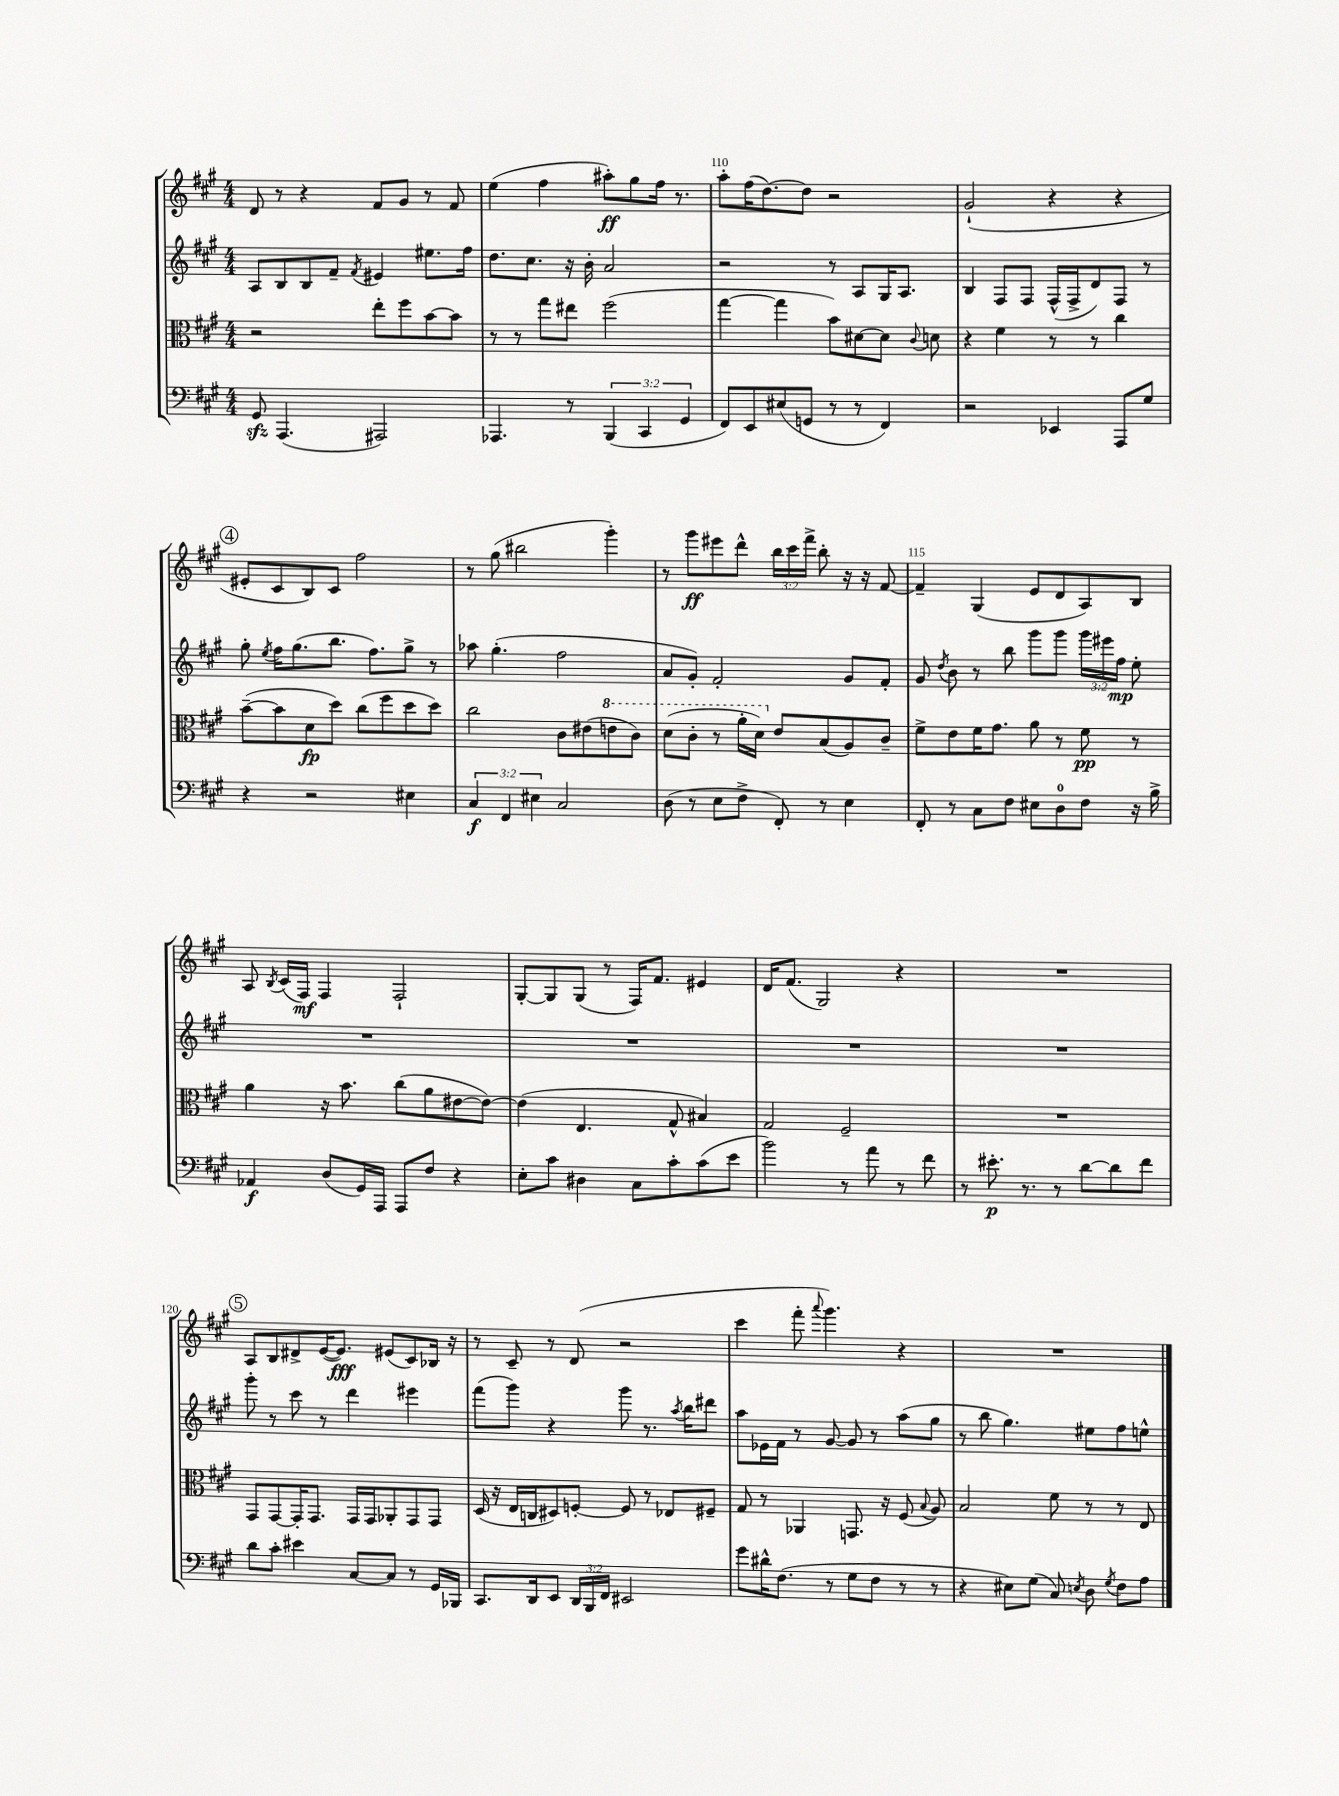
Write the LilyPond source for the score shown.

<<
\new StaffGroup <<
\new Staff = "s0" {
    \clef treble \key a \major \numericTimeSignature \time 4/4 \override Staff.TupletNumber.text = #tuplet-number::calc-fraction-text
    \autoBeamOff d'8 r8 r4 fis'8[ gis'8] r8 fis'8 |
    e''4( fis''4 ais''8[-.\ff) gis''8 fis''16] r8. |
    a''8[-. fis''16( d''8.~) d''8] r2 |
    gis'2-!( r4 r4 |
    \mark \markup { \circle "4" } eis'8[-. cis'8 b8) cis'8] fis''2 |
    r8 gis''8( bis''2 gis'''4-.) |
    r8 gis'''8[\ff eis'''8 d'''8]-^ \tuplet 3/2 { b''16[ cis'''16 fis'''16]-> } b''8-. r16 r16 fis'8~ |
    fis'4-- gis4( e'8[ d'8 a8) b8] |
    a8 \acciaccatura { b8 } cis'16[( fis16]\mf) fis4 fis2-! |
    gis8[~-. gis8 gis8]( r8 fis16[) fis'8.] eis'4 |
    d'16[ fis'8.]( gis2) r4 |
    R1 |
    \mark \markup { \circle "5" } a8[ b8 dis'8-> e'16~( e'8.]\fff) eis'8[( cis'8) bes16] r16 |
    r8 cis'8-- r8 d'8( r2 |
    cis'''4 fis'''8-. \appoggiatura { a'''8 } gis'''4.) r4 |
    R1 \bar "|." |
}
\new Staff = "s1" {
    \clef treble \key a \major \numericTimeSignature \time 4/4 \override Staff.TupletNumber.text = #tuplet-number::calc-fraction-text
    \autoBeamOff a8[ b8 b8 fis'8]-- \acciaccatura { fis'8 } eis'4 eis''8.[ fis''16] |
    d''8.[ cis''8.] r16 b'16-. a'2 |
    r2 r8 a8[ gis16 a8.] |
    b4 fis8[ fis8] fis16[-^( fis16-> d'8) fis8] r8 |
    \mark \markup { \circle "4" } gis''8-. \acciaccatura { e''8 } fis''16[ gis''8.( b''8.] fis''8.[) gis''8]-> r8 |
    aes''8 gis''4.-.( fis''2 |
    a'8[ gis'8]-.) fis'2-. gis'8[ fis'8]-. |
    gis'8 \acciaccatura { d''8 } b'8 r8 b''8 gis'''8[ gis'''8] \tuplet 3/2 { gis'''16[ eis'''16 fis''16]\mp } e''8-. |
    R1 |
    R1 |
    R1 |
    R1 |
    \mark \markup { \circle "5" } gis'''8-. r8 cis'''8 r8 d'''4 eis'''4 |
    fis'''8[( gis'''8]) r4 gis'''8 r8. \acciaccatura { a''8 } b''16[ dis'''8] |
    a''8[ ees'16 fis'16] r8 gis'8~ gis'8 r8 a''8[( gis''8] |
    r8 b''8 gis''4.) eis''8[ fis''8 e''8]-^ \bar "|." |
}
\new Staff = "s2" {
    \clef alto \key a \major \numericTimeSignature \time 4/4
    \autoBeamOff r2 e''8[-. fis''8 b'8~ b'8] |
    r8 r8 gis''8[ eis''8] fis''2( |
    gis''4~ gis''4 b'8[) dis'8~ dis'8] \appoggiatura { cis'8 } d'8 |
    r4 fis'4 r8 r8 cis''4 |
    \mark \markup { \circle "4" } b'8[~--( b'8 d'8\fp d''8]) cis''8[( fis''8 d''8 d''8]) |
    cis''2 cis'8[ eis'8( \ottava #1 e''!8 cis''8]) |
    d''8[( cis''8]-. r8 a''16[-. d''16]) \ottava #0 e'8[ b8( a8) cis'8]-- |
    fis'8[-> e'8 fis'16 gis'8.] a'8 r8 fis'8\pp r8 |
    a'4 r16 b'8. cis''8[( a'8 eis'8~ eis'8]~) |
    eis'4( e4. gis8-^ bis4) |
    gis2 fis2-- |
    R1 |
    \mark \markup { \circle "5" } gis,8[ gis,8~ gis,16-. gis,8.] gis,16[ gis,16 aes,8-. gis,8 gis,8] |
    d16( r16 e16[ c16 dis8) f8]~-. f8 r8 ees8[ fis8]-- |
    gis8 r8 aes,4 g,8. r16 fis8( \appoggiatura { b8 } a8) |
    b2 fis'8 r8 r8 e8 \bar "|." |
}
\new Staff = "s3" {
    \clef bass \key a \major \numericTimeSignature \time 4/4 \override Staff.TupletNumber.text = #tuplet-number::calc-fraction-text
    \autoBeamOff gis,8\sfz a,,4.( ais,,2) |
    aes,,4. r8 \tuplet 3/2 { b,,4( cis,4 gis,4 } |
    fis,8[) e,8 eis8( g,8] r8 r8 fis,4) |
    r2 ees,4 a,,8[ gis8] |
    \mark \markup { \circle "4" } r4 r2 eis4 |
    \tuplet 3/2 { cis4\f fis,4 eis4 } cis2 |
    d8( r8 e8[ fis8]-> fis,8-.) r8 e4 |
    fis,8-. r8 cis8[ fis8] eis8[ d8-0 fis8] r16 b16-> |
    aes,4\f d8[( gis,16) a,,16] a,,8[ fis8] r4 |
    e8[-. cis'8] dis4 cis8[ cis'8-. cis'8( e'8] |
    b'2) r8 a'8 r8 fis'8 |
    r8 eis'8.-.\p r8. r8 d'8[~ d'8 fis'8] |
    \mark \markup { \circle "5" } d'8[ cis'8]-. eis'4 cis8[~ cis8] r8 gis,16[ bes,,16] |
    cis,8.[ d,16 e,8] \tuplet 3/2 { d,16[ b,,16 fis,16] } eis,2 |
    gis'8[ dis'16-^ fis8.]( r8 gis8[ fis8] r8 r8 |
    r4 eis8[) gis8]( cis8) \acciaccatura { e8 } d8 \acciaccatura { gis8 } fis8[ a8] \bar "|." |
}
>>
>>
\layout { \context { \Score currentBarNumber = #108 \override BarNumber.break-visibility = ##(#f #t #t) barNumberVisibility = #(every-nth-bar-number-visible 5) } }
